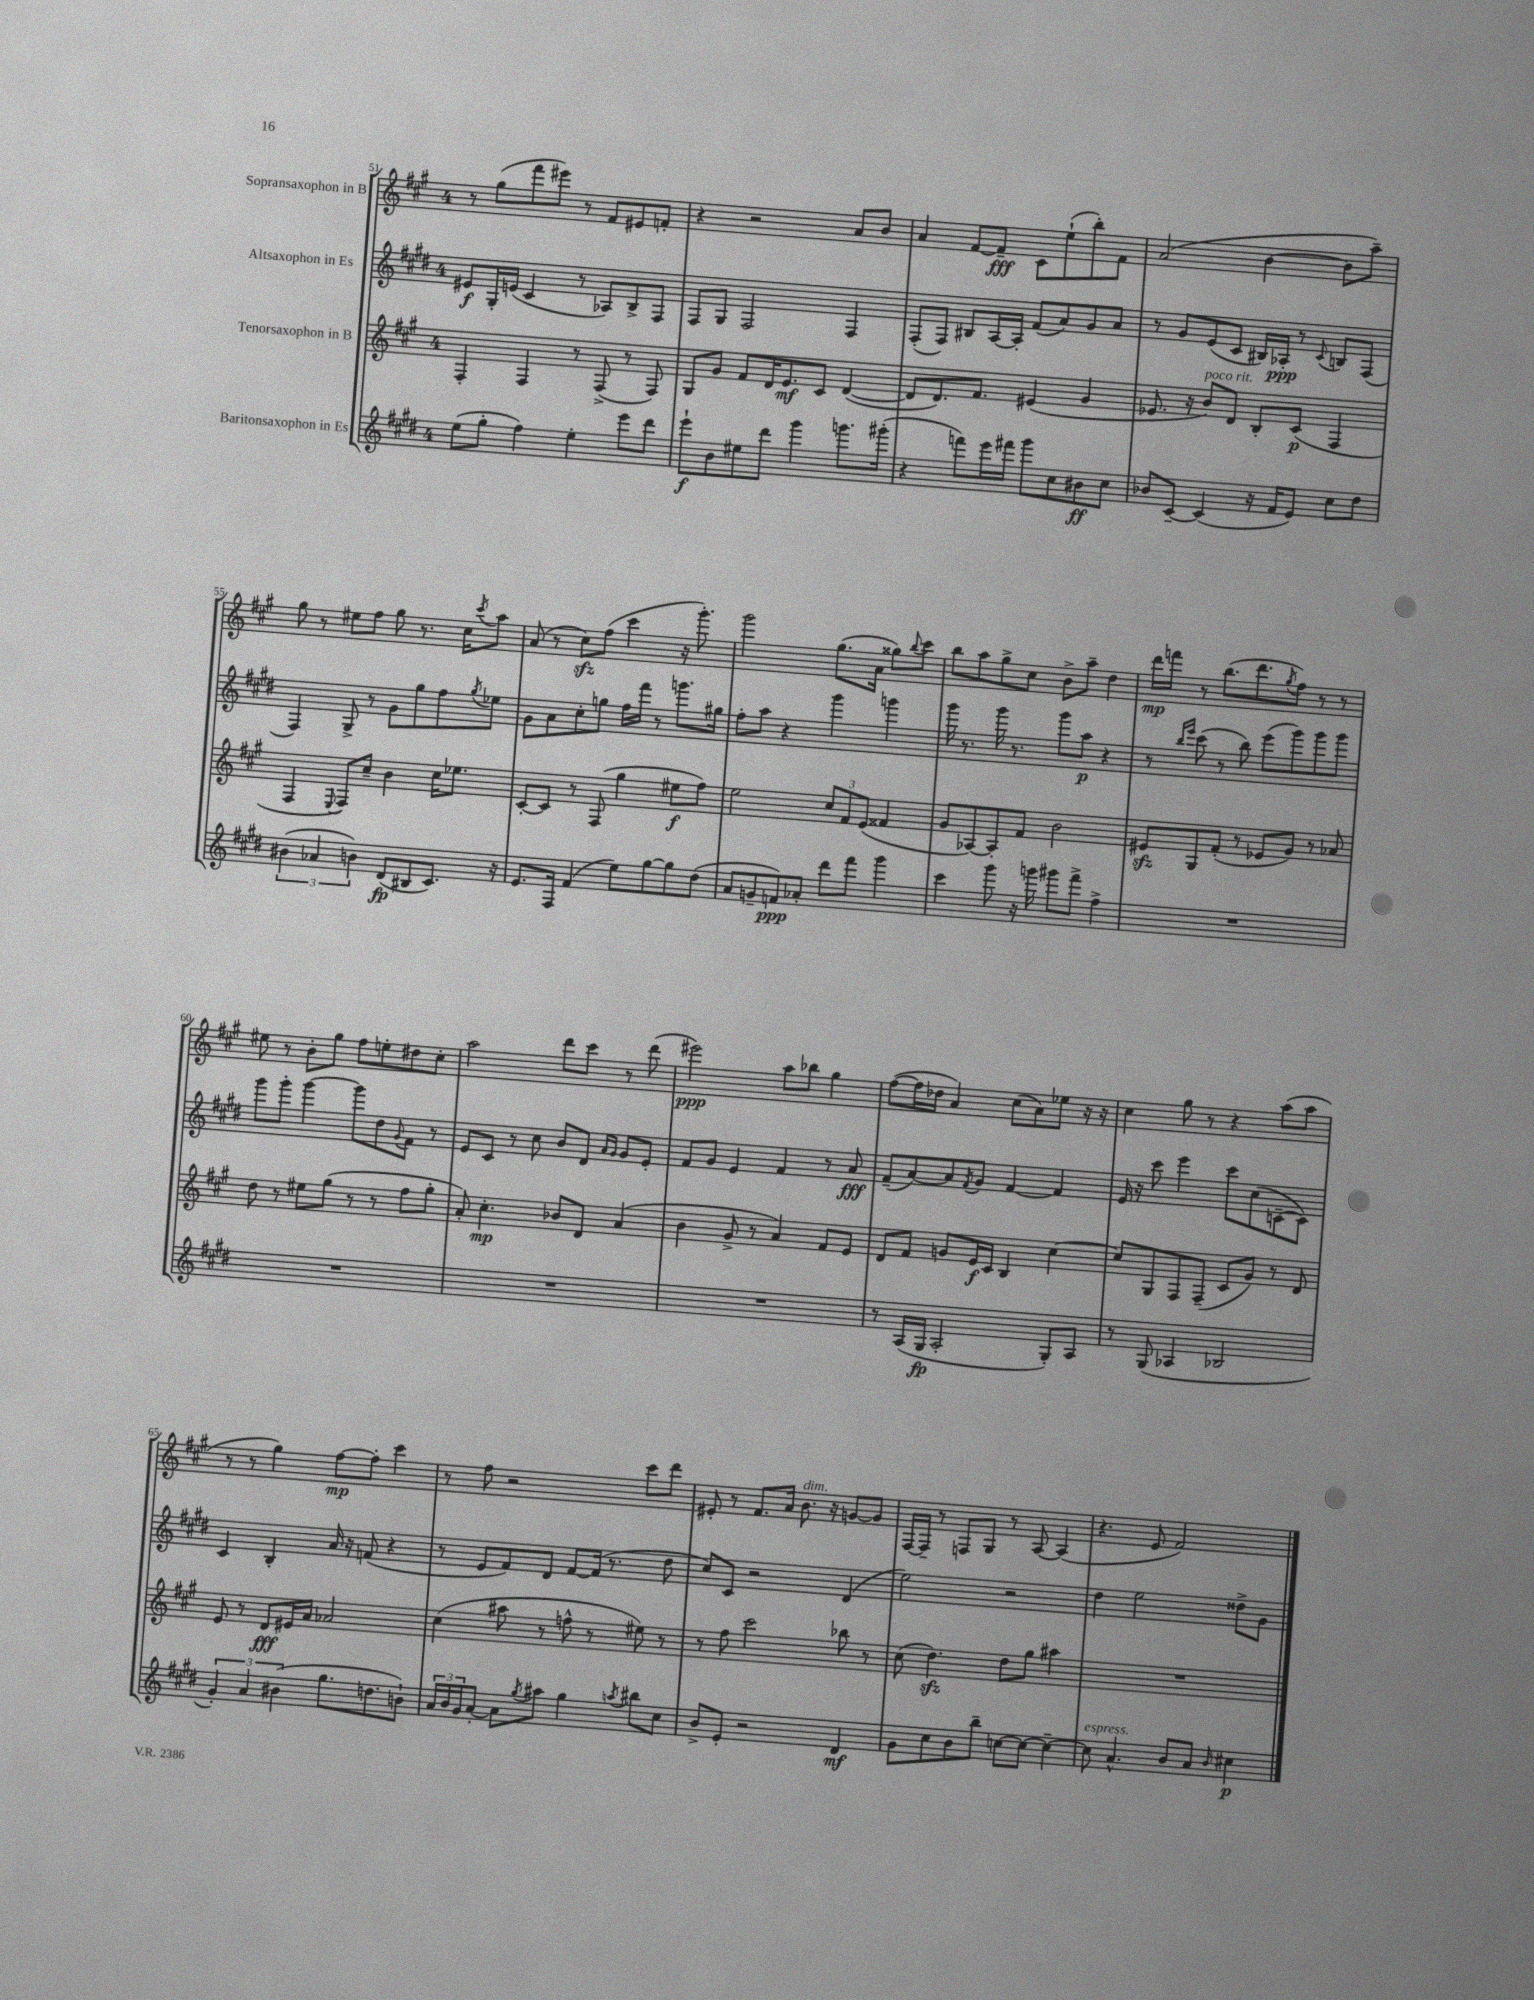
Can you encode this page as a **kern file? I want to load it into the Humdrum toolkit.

**kern	**kern	**kern	**kern
*staff4	*staff3	*staff2	*staff1
*clefG2	*clefG2	*clefG2	*clefG2
*k[f#c#g#d#]	*k[f#c#g#]	*k[f#c#g#d#]	*k[f#c#g#]
*M4/4	*M4/4	*M4/4	*M4/4
(8ee	4F#'	8e#	8r
8gg#'	.	16G#'	(8gg#
.	.	(16e	.
4ff#)	4F#	4c#	8fff#
.	.	.	8eee#)
4ee'	8r	8r	8r
.	(8F#^	8A-)	8f#
8eee	8r	8B^	8e#
8ddd#	8F#)	8F#	8f'
=	=	=	=
8eee`	8G#	8F#	4r
8b	8g#	8G#	.
8ee#	8f#	2F#	2r
8ddd#	16d	.	.
.	8.e	.	.
4ggg#	.	.	.
.	8c#	.	.
8.ggg	([4d	4F#	8a
.	.	.	8b
(16ggg#'	.	.	.
=	=	=	=
4r	8d]	(8F#'	4a
.	8.d)	8F#)	.
8fff)	.	8B#	[8f#
.	8.f#	.	.
16eee	.	[16A	8f#~]
16fff#	.	16A']	.
8ggg#	(4e#	(8f#	8c#
8cc#	.	8a)	(8ee`
8b#	4g#	8g#	8bb')
8cc#	.	8a	8f#
=	=	=	=
8b-	8.e-	8r	(2a
[8c#~	.	8g#	.
.	16r	.	.
(4c#]	8b)	(8e	.
.	8d	8c#	.
16r	8B'	16B#)	[4b
16f#	.	16A-'	.
8e)	(8c#	8r	.
.	.	8qqc#	.
8cc#	4F#	8B	8b]
8dd#	.	(8F#	8aa~)
=	=	=	=
(6b#	4F#	4F#)	8gg#
.	.	.	8r
6a-	.	.	.
.	8qqE	.	.
.	8F#)	8G#^	8ee#
6b)	.	.	.
.	8cc#~	8r	8ff#
(8d#	4b	8g#	8gg#
8B#	.	8gg#	8.r
8.c#)	16cc#	8ff#	.
.	8.ee-	.	16cc#
.	.	8qgg#	8qccc#
.	.	8ee-	8aa
16r	.	.	.
=	=	=	=
8.e	[8c#'	8g#	(8a
.	8c#]	8a	8r
16F#	.	.	.
(4f#	8r	8cc#'	8cc#)
.	(8F#	8gg	(8ff#
8ee)	4gg#	16ff#	4ccc#
.	.	16fff#	.
[8gg#	.	8r	.
8gg#]	8ee#	8.ggg	16r
.	.	.	8.ggg#')
(8dd#	8ff#)	.	.
.	.	16gg#	.
=	=	=	=
8a	2ee	8ff#'	2ggg#
8g~	.	8aa	.
8f)	.	4r	.
8a-'	.	.	.
8ddd#	12cc#	4ggg#	(8.gg#
.	12f#	.	.
8fff#	.	.	.
.	(12e	.	.
.	.	.	16a
4ggg#	4f##	4ggg	8gg##)
.	.	.	8qqbb
.	.	.	8ccc#
=	=	=	=
4ccc#	8g#	16ggg#	8bb
.	.	8.r	.
.	[8A-)	.	8aa
8ggg#	8A-']	16ggg#	8gg#^
.	.	8.r	.
16r	8f#	.	8cc#
16ggg	.	.	.
8ggg#	2b	8ggg#	8b^
8fff#^	.	8aa	8aa~
4ff#^	.	4r	4dd
=	=	=	=
1r	8e#	8r	16ddd
.	.	.	16fff
.	.	16qqbb	.
.	.	16qqeee	.
.	8G#	(8ccc#	8r
.	(8f#'	8r	(8.bb
.	8r	8bb)	.
.	.	.	8.ddd
.	8e-	(8eee	.
.	.	.	8qgg#
.	8g#)	8ggg#)	8ff#)
.	8r	8ggg#	8r
.	8a-	8ggg#	8r
=	=	=	=
1r	8dd	8ggg#	8ee#
.	8r	8ggg#'	8r
.	8ee#	[4ggg#	8b'
.	(8gg#	.	8gg#
.	8r	8ggg#]	8ff#
.	8r	8dd#	8ee'
.	.	8qqg#	.
.	8ff#	8f#	8dd#
.	8gg#'	8r	8cc#'
=	=	=	=
1r	8a')	8e	2aa
.	4.cc#'	8c#	.
.	.	8r	.
.	.	8cc#	.
.	8b-	8b	8ddd
.	8d	8d#	8ccc#
.	.	16qqa	.
.	.	16qqg#	.
.	(4a	8g#	8r
.	.	8e'	(8ddd
=	=	=	=
1r	4b	8f#	2eee#)
.	.	8g#	.
.	8g#^	4e	.
.	8r	.	.
.	4a)	4f#	8aa
.	.	.	8bb-
.	8f#	8r	4gg#
.	8e	8a	.
=	=	=	=
8r	8d	(8f#~	([8ff#
(16A	8f#	[8a)	16ff#]
16G#	.	.	16dd-
2A'	8g	8a]	4a)
.	.	8qf#	.
.	16e	8g#	.
.	16c#	.	.
.	4B	[4f#	(8cc#
.	.	.	8a)
8G#')	[4cc#	4f#]	8ee-
8A	.	.	16r
.	.	.	16r
=	=	=	=
8r	8cc#]	16e	4cc#
.	.	16r	.
(8G#	8G#	8ccc#	.
4A-	8F#	4eee	8gg#
.	(8F#~	.	8r
2B-	8c#	8ccc#	4r
.	8g#)	(8cc#	.
.	8r	[8c~	(8aa
.	8d	8c])	8aa
=	=	=	=
6g#')	8e	4c#	8r
.	8r	.	8r
6a	.	.	.
.	8d	4B'	4gg#)
(6b#	.	.	.
.	16e#	.	.
.	16a	.	.
8.gg#	2a-	16a	[8ff#
.	.	16r	.
.	.	(8f	8ff#']
8.dd	.	.	.
.	.	4r	4ccc#
8b`)	.	.	.
=	=	=	=
24a	(4cc#	8r	8r
24b	.	.	.
24g#	.	.	.
[8a'	.	8e	8ff#
8a]	8aa#	8f#)	2r
8qgg#	.	.	.
8aa#	8r	8d#	.
4gg#	8ff^^	[8f#	.
.	8r	(16f#]	.
.	.	8.r	.
8qaa	.	.	.
8bb#	8ee#)	.	8ccc#
8cc#	8r	8dd#	8ddd
=	=	=	=
8b^	8r	8cc#)	8e#'
8e'	8ff#	8c#	8r
2r	2ccc#	2r	8.f#
.	.	.	16a
.	.	.	8.b
.	.	.	16r
4d#	8bb-	(4d#	[8g
.	8r	.	8g]
=	=	=	=
8g#	(8cc#	2ee)	[16F#
.	.	.	16F#~]
8cc#	4.dd)	.	8r
8b	.	.	8F
8bb~	.	.	8G#
[8cc	8dd	2r	8r
8cc_	8gg#	.	[8A
4cc~_	4aa#	.	(4A]
=	=	=	=
8cc]	1r	4dd#	4.r
4.a^^	.	.	.
.	.	2ee	.
.	.	.	8e
8b	.	.	2f#)
8a	.	.	.
16qqb	.	.	.
4cc#	.	8dd##^	.
.	.	8g#	.
==	==	==	==
*-	*-	*-	*-
